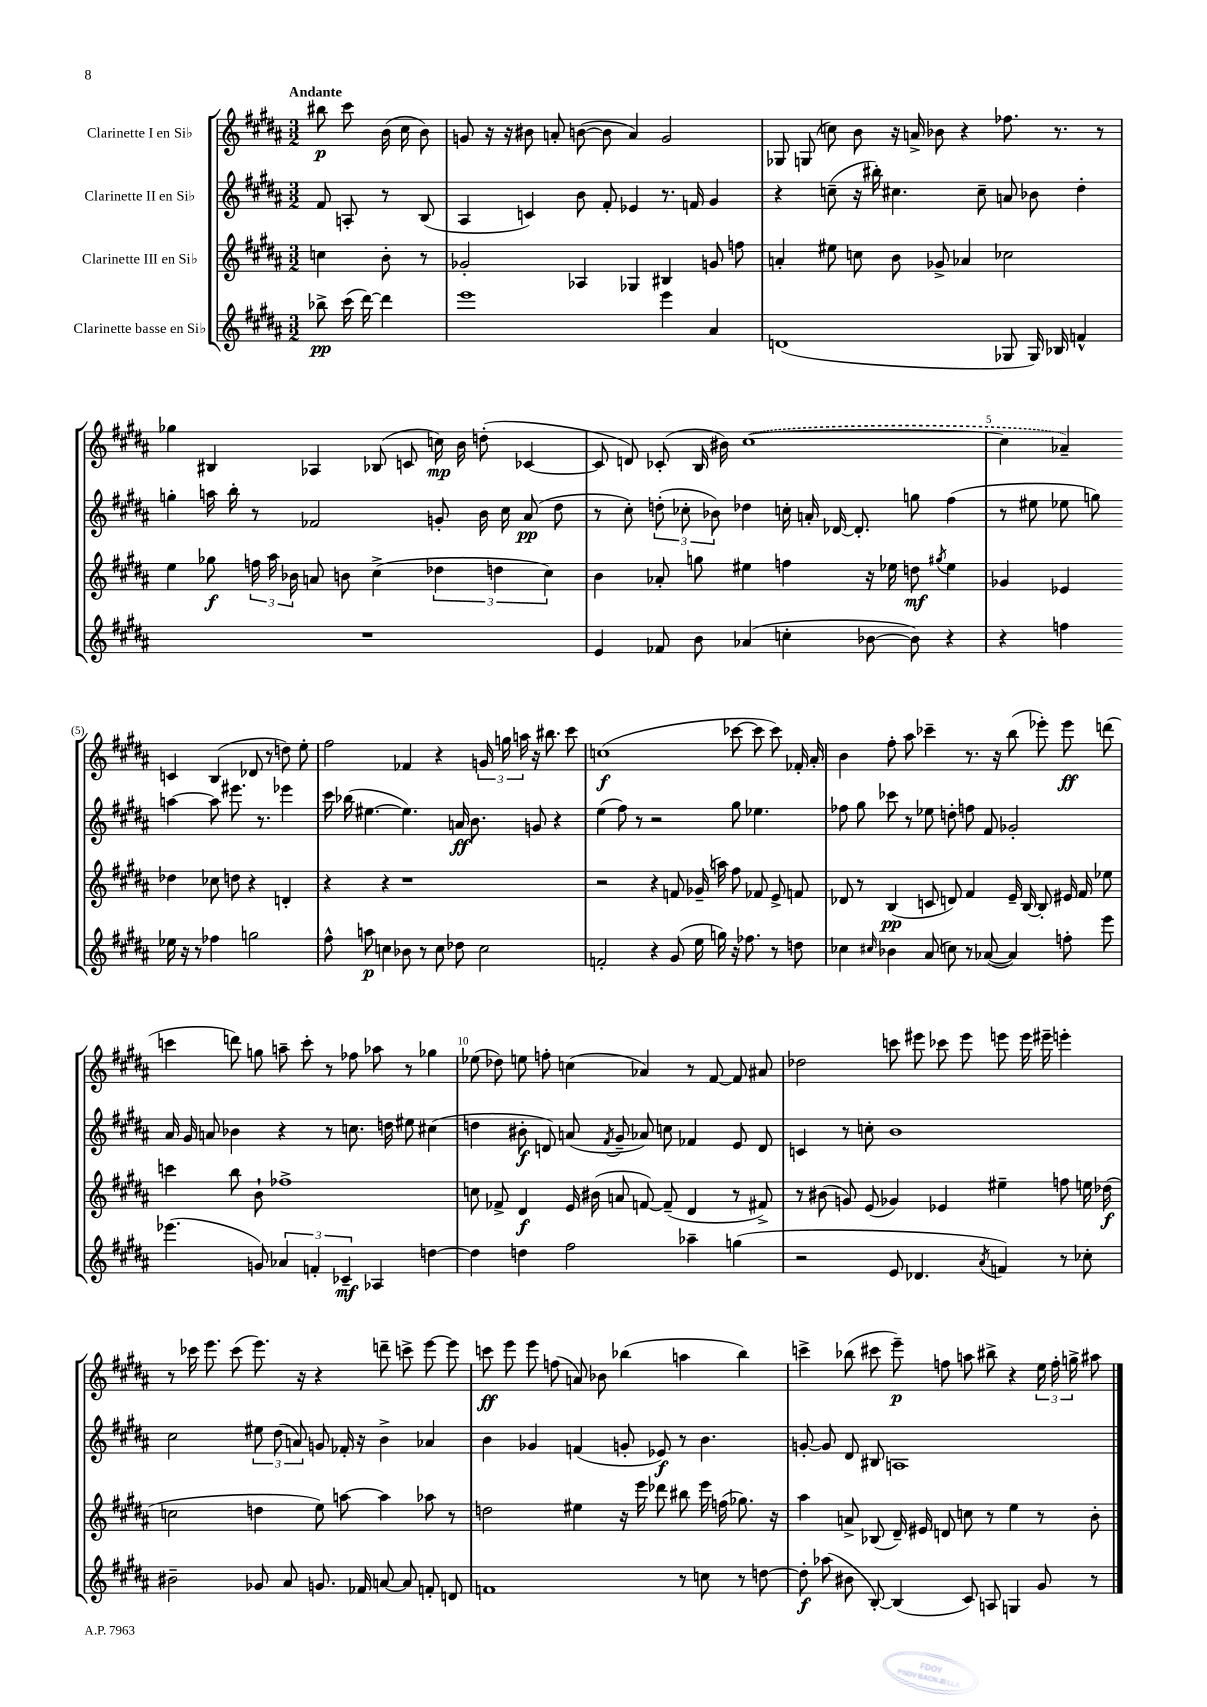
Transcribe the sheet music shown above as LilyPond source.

<<
\new StaffGroup <<
\new Staff = "s0" \with { instrumentName = "Clarinette I en Sib" } {
    \clef treble \key b \major \numericTimeSignature \time 3/2 \partial 2 \tempo "Andante"
    \autoBeamOff bis''8\p cis'''8 b'16( cis''16 b'8) |
    g'8 r16 r16 bis'8 a'8-. b'8~( b'8 a'4) g'2 |
    ges8 g8( c''8) b'8 r16 a'16-> bes'8 r4 fes''8. r8. r8 |
    ges''4 bis4 aes4 bes8( c'8 c''16\mp) b'16 d''8-.( ces'4~ |
    ces'8 d'8) ces'8-.( b16 bis'16) \once \slurDashed cis''1~( |
    cis''4 aes'4--) c'4 b4( des'8 r8 d''8) e''8-. |
    fis''2 fes'4 r4 \tuplet 3/2 { g'16 g''16 a''16 } r16 bis''8. cis'''8 |
    c''1\f( ces'''8~ ces'''8 ces'''8) fes'16-. ais'16-. |
    b'4 fis''8-. ais''8 ces'''4-- r8. r16 b''8( ees'''8-.) ees'''8\ff d'''8( |
    c'''4 d'''8) g''8 a''8-- c'''8-. r8 fes''8 aes''8 r8 ges''4 |
    ees''8( des''8) e''8 f''8-. c''4( aes'4) r8 fis'8~ fis'8 ais'8 |
    des''2 c'''8 eis'''8 ces'''8 eis'''8 e'''8 e'''16 eis'''16-- e'''4-. |
    r8 ces'''16 e'''8. ces'''8( e'''8.) r16 r4 d'''8-- c'''8-> e'''8~ e'''8 |
    c'''8\ff e'''8 e'''8 f''8( a'8) bes'8 bes''4( a''4 bes''4) |
    c'''4-> bes''8( cis'''8 e'''8--\p) f''8 a''8 bis''8-> r4 \tuplet 3/2 { e''16 f''16-. g''16-> } ais''8 \bar "|." |
}
\new Staff = "s1" \with { instrumentName = "Clarinette II en Sib" } {
    \clef treble \key b \major \numericTimeSignature \time 3/2 \partial 2
    \autoBeamOff fis'8 a8-. r8 b8( |
    ais4 c'4) b'8 fis'8-. ees'4 r8. f'16 gis'4 |
    r4 c''8--( r16 bis''16-.) cis''4. cis''8-- a'8 bes'8 dis''4-. |
    g''4-. a''16 b''16-. r8 fes'2 g'8-. b'16 cis''16 ais'8\pp( dis''8 |
    r8 cis''8-.) \tuplet 3/2 { d''8-.( ces''8-. bes'8) } des''4 c''16-. a'16-. des'16~ des'8.-. g''8 fis''4( |
    r8 eis''8 ees''8 g''8) a''4~ a''8 eis'''8. r8. ees'''4 |
    cis'''16 bes''16( eis''4.~ eis''4.) a'16\ff b'8. g'8 r4 |
    e''4( fis''8) r8 r2 gis''8 ees''4. |
    fes''8 gis''8 ces'''8 r8 ees''8 d''8-. f''8 fis'8 ges'2-. |
    ais'16 gis'16 a'8 bes'4 r4 r8 c''8. d''16 eis''8 cis''4( |
    d''4 bis'8-.\f d'8) a'8( \acciaccatura { fis'8 } gis'8-- aes'8) c''8 fes'4 e'8 d'8 |
    c'4 r8 c''8-. b'1 |
    cis''2 \tuplet 3/2 { eis''8 dis''8( a'8) } g'8 fes'16-. r16 b'4-> aes'4 |
    b'4 ges'4 f'4( g'8-. ees'8\f) r8 b'4. |
    g'8~-. g'8 dis'8 bis8 a1 \bar "|." |
}
\new Staff = "s2" \with { instrumentName = "Clarinette III en Sib" } {
    \clef treble \key b \major \numericTimeSignature \time 3/2 \partial 2
    \autoBeamOff c''4 b'8-. r8 |
    ges'2-. aes4 ges4 bis4 g'8 f''8 |
    a'4-. eis''8 c''8 b'8 ges'8-> aes'4 ces''2 |
    e''4 ges''8\f \tuplet 3/2 { f''16 ais''16 bes'16 } a'8 b'8 cis''4->( \tuplet 3/2 { des''4 d''4 cis''4) } |
    b'4 aes'8-. g''8 eis''4 f''4 r16 ees''16 d''8\mf \acciaccatura { gis''8 } ees''4 |
    ges'4 ees'4 des''4 ces''8 d''8 r4 d'4-. |
    r4 r4 r1 |
    r2 r4 f'8 ges'16--( a''16) fis''8 fes'8 e'8-> f'8 |
    des'8 r8 b4\pp( c'8 d'8) fis'4 e'16-- b16~ b8-. eis'16 fis'16 ees''8 |
    c'''4 b''8 b'8-! fes''1-> |
    c''8 fes'8-> dis'4\f e'16 bis'16( a'8 f'8~) f'8--( dis'4 r8 fis'8->) |
    r8 bis'8( g'8) e'8( ges'4) ees'4 eis''4-- f''8 e''16 des''16\f( |
    c''2 d''4 e''8) a''8~ a''4 aes''8 r8 |
    d''2 eis''4 r16 e'''16 des'''8 bis''8 e'''16 f''16( ges''8.) r16 |
    ais''4 a'8-> bes8( dis'16--) eis'16 d'8 c''8 r8 e''4 r8 b'8-. \bar "|." |
}
\new Staff = "s3" \with { instrumentName = "Clarinette basse en Sib" } {
    \clef treble \key b \major \numericTimeSignature \time 3/2 \partial 2
    \autoBeamOff bes''8->\pp cis'''16( dis'''16~) dis'''4 |
    e'''1 e'''4 ais'4 |
    d'1( ges8 ges16) bes16 f'4-^ |
    R1. |
    e'4 fes'8 b'8 aes'4( c''4-. bes'8~ bes'8) r4 |
    r4 f''4 ees''16 r16 r8 fes''4 g''2 |
    fis''8-^ a''8\p c''4 bes'8 r8 c''8 des''8 c''2 |
    f'2-. r4 gis'8( e''16 g''16) r16 fes''8. r8 d''8 |
    ces''4 \grace { cis''16 } bes'4 ais'8( c''8) r8 aes'8~( aes'4) f''8-. e'''8 |
    ees'''4.( g'8) \tuplet 3/2 { aes'4 f'4-. ces'4--\mf } aes4 d''4~ |
    d''4 d''4 fis''2 aes''4-- g''4( |
    r2 e'8 des'4. \acciaccatura { ais'8 } f'4) r8 ces''8-. |
    bis'2-- ges'8 ais'8 g'8. fes'16 a'8~ a'8 f'8-. d'8 |
    f'1 r8 c''8 r8 d''8~ |
    d''8-.\f aes''8( bis'8 b8~-.) b4( cis'8) a8 g4 gis'8 r8 \bar "|." |
}
>>
>>
\layout { \context { \Score \override BarNumber.break-visibility = ##(#f #t #t) barNumberVisibility = #(every-nth-bar-number-visible 5) } }
